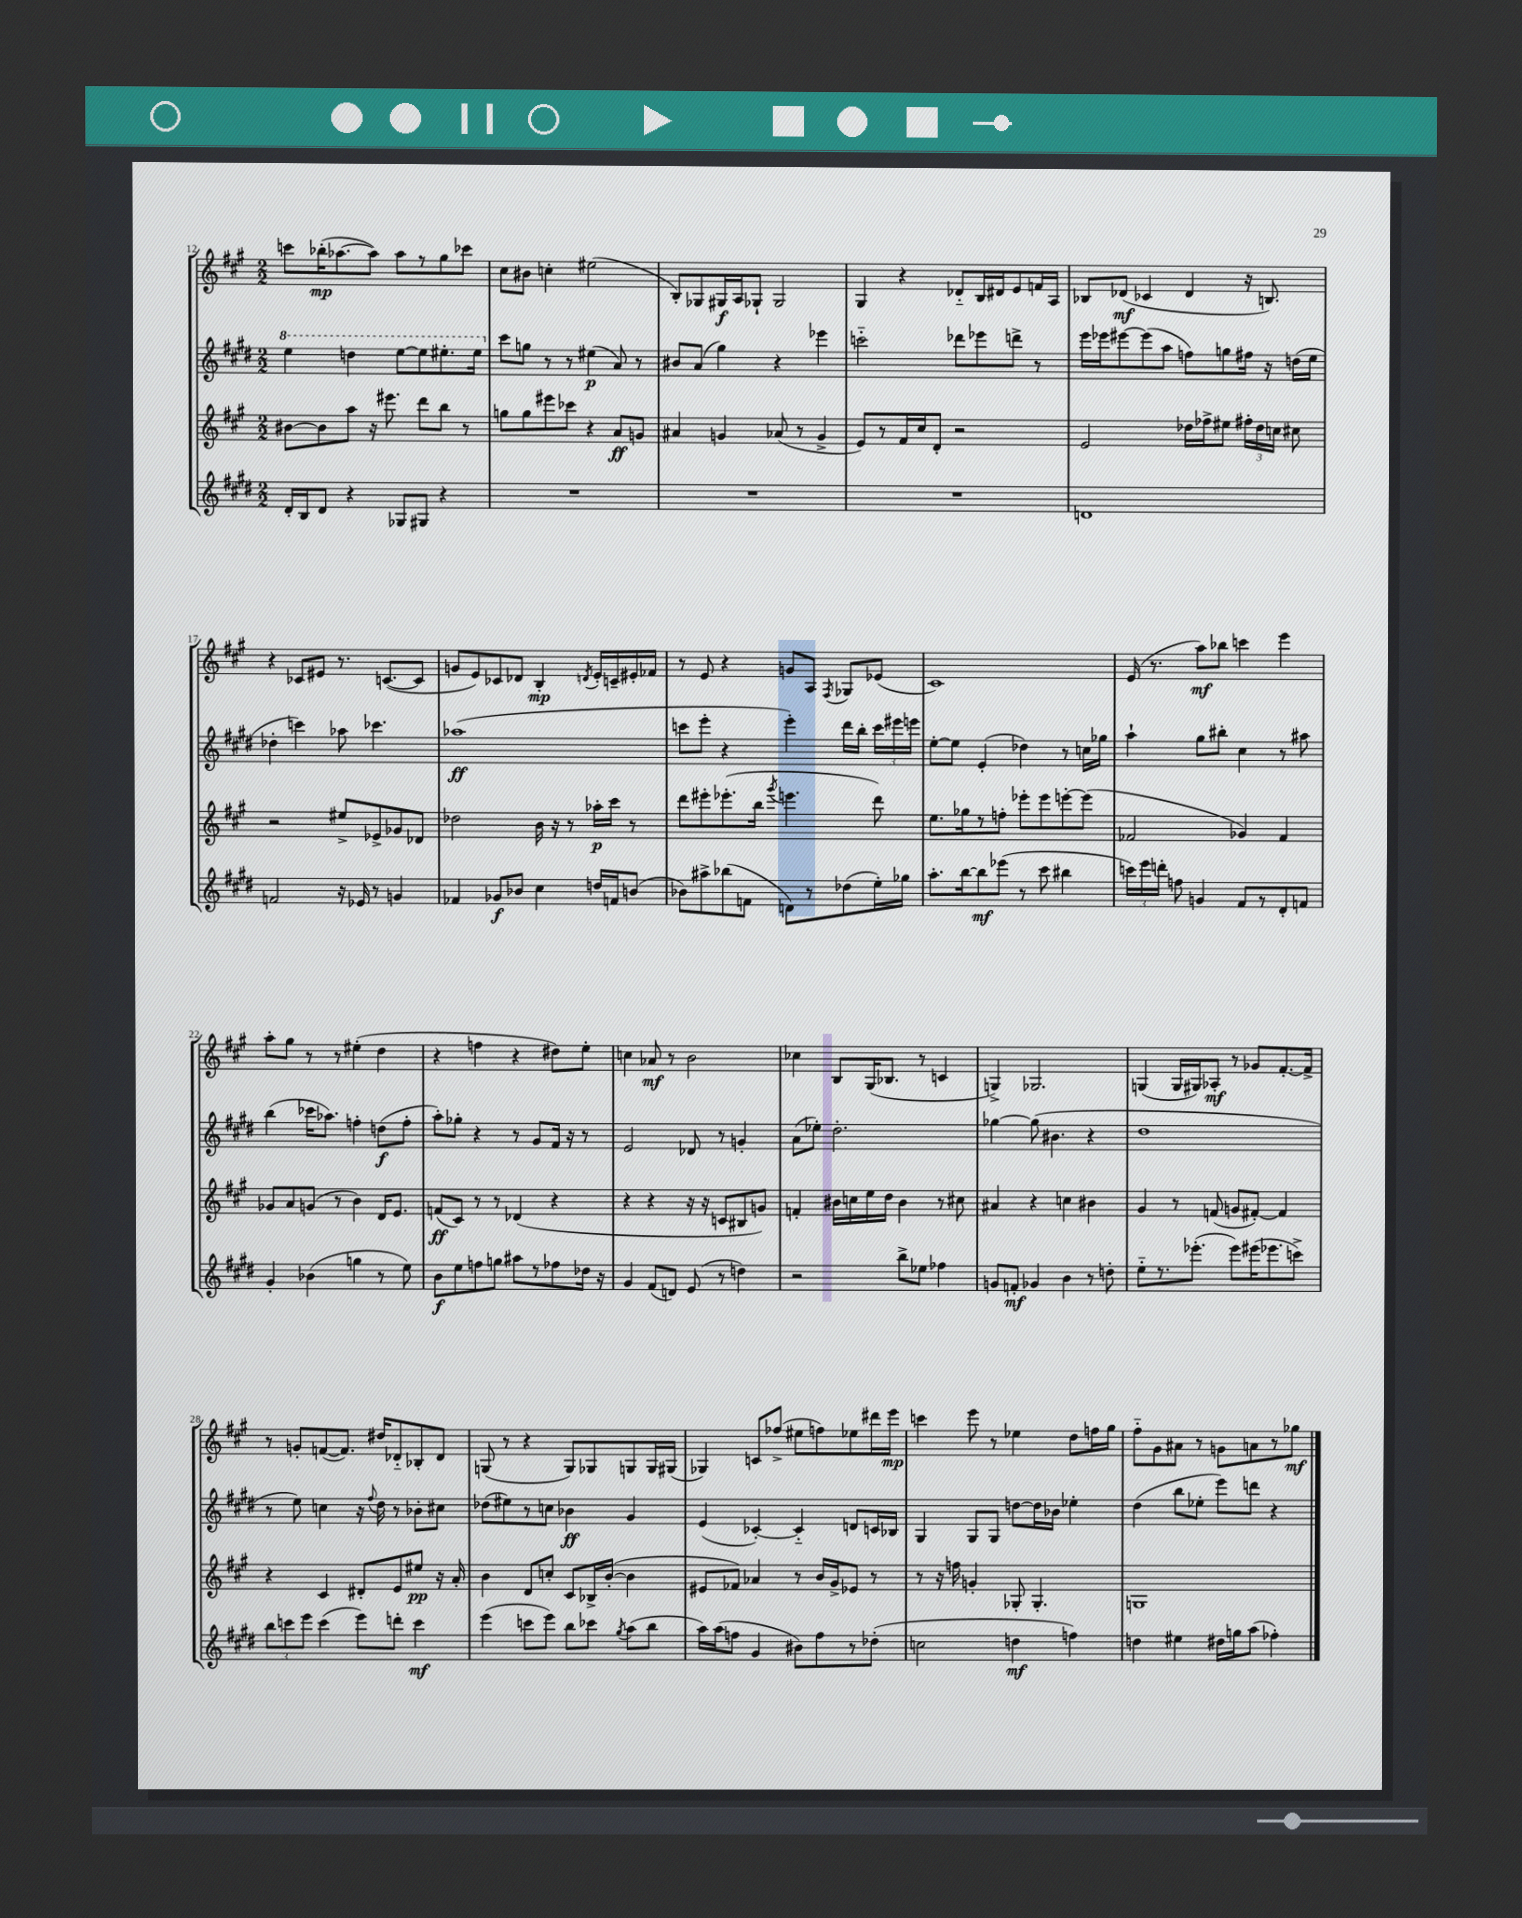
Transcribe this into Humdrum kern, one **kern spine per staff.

**kern	**dynam	**kern	**dynam	**kern	**dynam	**kern	**dynam
*part4	*part4	*part3	*part3	*part2	*part2	*part1	*part1
*staff4	*staff4	*staff3	*staff3	*staff2	*staff2	*staff1	*staff1
*clefG2	*	*clefG2	*	*clefG2	*	*clefG2	*
*k[f#c#g#d#]	*	*k[f#c#g#]	*	*k[f#c#g#d#]	*	*k[f#c#g#]	*
*M2/2	*	*M2/2	*	*M2/2	*	*M2/2	*
*	*	*	*	*8va	*	*	*
=12	=12	=12	=12	=12	=12	=12	=12
16d#'/LL	.	[8b#X\L	.	4eee\	.	8cccn\L	.
16B/J	.	.	.	.	.	.	.
8d#/J	.	8b#\]	.	.	.	(16bb-X'\K	mp
.	.	.	.	.	.	[8.aa-X\	.
4r	.	8aa\J	.	4dddn\	.	.	.
.	.	16r	.	.	.	8aa-\J])	.
.	.	8.eee#X\	.	.	.	.	.
8G-X/L	.	.	.	[8eee\L	.	8aa-\L	.
8G#X/J	.	8ddd\L	.	8eee\]	.	8r	.
4r	.	8bb\J	.	8.eee#X'\	.	8gg#\	.
.	.	8r	.	.	.	8ccc-X\J	.
.	.	.	.	16eee#\Jk	.	.	.
=13	=13	=13	=13	=13	=13	=13	=13
*	*	*	*	*X8va	*	*	*
1r	.	8ggn\L	.	8ccc#\L	.	8cc#\L	.
.	.	8gg\	.	8ggn\J	.	8b#X\J	.
.	.	8eee#X\	.	8r	.	4ccn'\	.
.	.	8ccc-X\J	.	8r	.	.	.
.	.	4r	.	(4ee#X\	p	(2ee#X\	.
.	.	8a/L	ff	8a/)	.	.	.
.	.	8gn/J	.	8r	.	.	.
=14	=14	=14	=14	=14	=14	=14	=14
1r	.	4a#X/	.	8b#X/L	.	8B'/L)	.
.	.	.	.	(8a/J	.	8G-X/	.
.	.	4gn/	.	4gg#\)	.	16G#X/L	f
.	.	.	.	.	.	16A/J	.
.	.	.	.	.	.	8G-X`/J	.
.	.	(8a-X/	.	4r	.	2G-/	.
.	.	8r	.	.	.	.	.
.	.	4g^/	.	4eee-X\	.	.	.
=15	=15	=15	=15	=15	=15	=15	=15
1r	.	8e/L)	.	2cccn\	.	4G#/	.
.	.	8r	.	.	.	.	.
.	.	16f#/L	.	.	.	4r	.
.	.	16cc#/J	.	.	.	.	.
.	.	8d'/J	.	.	.	.	.
.	.	2r	.	8ddd-X\L	.	8d-X/L	.
.	.	.	.	8eee-X\	.	16B/L	.
.	.	.	.	.	.	16d#X/J	.
.	.	.	.	8dddn^\J	.	8e/	.
.	.	.	.	8r	.	16fn/L	.
.	.	.	.	.	.	16A/JJ	.
=16	=16	=16	=16	=16	=16	=16	=16
1dn	.	2e/	.	16eee\LL	.	8B-X/L	.
.	.	.	.	16eee-X\J	.	.	.
.	.	.	.	[8eee#X\	.	(8d-X/J	mf
.	.	.	.	(8eee#\]	.	4c-X/	.
.	.	.	.	8aa\J	.	.	.
.	.	16dd-X\LL	.	8ffn\L)	.	4d-/	.
.	.	16ff-X^\J	.	.	.	.	.
.	.	8ee#X\J	.	8ggn\	.	.	.
.	.	24ff#X'\LL	.	16ff#X\Jk	.	16r	.
.	.	24dd-\	.	.	.	.	.
.	.	.	.	16r	.	8.Bn/)	.
.	.	24ccn\JJ	.	.	.	.	.
.	.	8cc#X\	.	(16ddn\LL	.	.	.
.	.	.	.	16ee\JJ	.	.	.
!!LO:LB:g=z
=17	=17	=17	=17	=17	=17	=17	=17
2fn/	.	2r	.	4dd-X'\	.	4r	.
.	.	.	.	4cccn\)	.	8c-X/L	.
.	.	.	.	.	.	8e#X/J	.
16r	.	8ee#X^/L	.	8aa-X\	.	8.r	.
16e-X/	.	.	.	.	.	.	.
8r	.	8e-X^/	.	4.ccc-X\	.	.	.
.	.	.	.	.	.	([8.cn/L	.
4gn/	.	8g-X/	.	.	.	.	.
.	.	8d-X/J	.	.	.	8c/J]	.
=18	=18	=18	=18	=18	=18	=18	=18
4f-X/	.	2dd-X\	.	(1aa-X	ff	8gn/L	.
.	.	.	.	.	.	8e/)	.
8g-X/L	f	.	.	.	.	8c-X/	.
8b-X/J	.	.	.	.	.	8d-X/J	.
4cc#\	.	16b\	.	.	.	4B'/	mp
.	.	16r	.	.	.	.	.
.	.	8r	.	.	.	.	.
.	.	.	.	.	.	8qdn/	.
16ddn/LL	.	16aa-X'\LL	p	.	.	16e'/LL	.
16fn/J	.	16ccc#\JJ	.	.	.	16cn~/	.
(8bn/J	.	8r	.	.	.	16e#X'/	.
.	.	.	.	.	.	16f-X/JJ	.
=19	=19	=19	=19	=19	=19	=19	=19
8b-X\L)	.	8ddd\L	.	8cccn\L	.	8r	.
8aa#X^\	.	8eee#X'\	.	8eee'\J	.	8e/	.
(8bb-X\	.	(8.eee-X'\	.	4r	.	4r	.
8fn\J	.	.	.	.	.	.	.
.	.	16bb\Jk	.	.	.	.	.
.	.	8qggg#/	.	.	.	.	.
8dn\L)	.	4.eeen\	.	4eee'\)	.	8gn/L	.
8r	.	.	.	.	.	8A/J	.
.	.	.	.	.	.	8qF#/	.
(8dd-X\	.	.	.	16ddd#\LL	.	8G-X/L	.
.	.	.	.	16bb'\JJ	.	.	.
16ee'\L)	.	8ddd\)	.	24ccc\LL	.	(8e-X/J	.
.	.	.	.	24eee#X\	.	.	.
16gg-X\JJ	.	.	.	.	.	.	.
.	.	.	.	24eeen\JJ	.	.	.
=20	=20	=20	=20	=20	=20	=20	=20
8.aa'\L	.	8.ee\L	.	[8ee'\L	.	1c#)	.
.	.	.	.	8ee\J]	.	.	.
[16bb\k	.	16gg-X\k	.	.	.	.	.
8bb\]	mf	8r	.	(4e'/	.	.	.
(8eee-X\J	.	8ffn'\J	.	.	.	.	.
8r	.	8eee-X'\L	.	4dd-X\)	.	.	.
8ccc#\	.	8eee-\	.	.	.	.	.
4bb#X\	.	[8eeen'\	.	8r	.	.	.
.	.	(8eee\J]	.	16ccn\LL	.	.	.
.	.	.	.	16gg-X\JJ	.	.	.
=21	=21	=21	=21	=21	=21	=21	=21
24cccn\LL)	.	2f-X/	.	4aa`\	.	(16e/	.
24eee\	.	.	.	.	.	.	.
.	.	.	.	.	.	8.r	.
24dddn'\JJ	.	.	.	.	.	.	.
8ffn\	.	.	.	.	.	.	.
4gn/	.	.	.	8gg#\L	.	8aa\L)	mf
.	.	.	.	8bb#X'\J	.	8bb-X\J	.
8f#/L	.	4g-X/)	.	4cc#\	.	4cccn\	.
8r	.	.	.	.	.	.	.
8d#'/	.	4f-/	.	8r	.	4eee\	.
8fn/J	.	.	.	8aa#X\	.	.	.
!!LO:LB:g=z
=22	=22	=22	=22	=22	=22	=22	=22
4g#'/	.	8g-X/L	.	(4bb\	.	8aa'\L	.
.	.	8a/	.	.	.	8gg#\J	.
(4b-X\	.	(8gn/J	.	16ccc-X\KL	.	8r	.
.	.	.	.	8.aa-X\J)	.	.	.
.	.	8r	.	.	.	8r	.
4ggn\	.	4b\)	.	4ffn'\	.	(4ee#X'\	.
8r	.	16d/KL	.	(8ddn\L	f	4dd\	.
.	.	8.e/J	.	.	.	.	.
8ee\)	.	.	.	8ff'\J	.	.	.
=23	=23	=23	=23	=23	=23	=23	=23
8b\L	f	(8fn/L	ff	8aa'\L)	.	4r	.
8ee\	.	8c#/J)	.	8gg-X'\J	.	.	.
8ffn\	.	8r	.	4r	.	4ffn\	.
8ggn\J	.	8r	.	.	.	.	.
8aa#X\L	.	(4d-X/	.	8r	.	4r	.
8r	.	.	.	8g#/L	.	.	.
8ff-X\	.	4r	.	16f#/Jk	.	8dd#X\L)	.
.	.	.	.	16r	.	.	.
16dd-X\Jk	.	.	.	8r	.	8ee'\J	.
16r	.	.	.	.	.	.	.
=24	=24	=24	=24	=24	=24	=24	=24
4g#/	.	4r	.	2e/	.	4ccn\	.
(8f#/L	.	4r	.	.	.	8a-X/	mf
8dn/J)	.	.	.	.	.	8r	.
(8e/	.	16r	.	8d-X/	.	2b\	.
.	.	16r	.	.	.	.	.
8r	.	8cn/L	.	8r	.	.	.
4ddn\)	.	8B#X/	.	4gn'/	.	.	.
.	.	8gn/J)	.	.	.	.	.
=25	=25	=25	=25	=25	=25	=25	=25
2r	.	4fn'/	.	(8a\L	.	4cc-X\	.
.	.	.	.	8ee-X'\J)	.	.	.
.	.	16b#X\LL	.	2.dd#'\	.	8B/L	.
.	.	16ccn\	.	.	.	.	.
.	.	16ee\	.	.	.	(16G#/K	.
.	.	16dd\JJ	.	.	.	8.B-X/J	.
8bb^\L	.	4b#\	.	.	.	.	.
8ee-X\J	.	.	.	.	.	8r	.
4ff-X\	.	8r	.	.	.	4cn/	.
.	.	8cc#X\	.	.	.	.	.
=26	=26	=26	=26	=26	=26	=26	=26
8gn/L	.	4a#X/	.	[4gg-X\	.	4Gn^/)	.
8fn'/J	mf	.	.	.	.	.	.
4g-X/	.	4r	.	(8gg-\]	.	2.G-X/	.
.	.	.	.	4.b#X\	.	.	.
4b\	.	4ccn\	.	.	.	.	.
8r	.	4b#X\	.	4r	.	.	.
8ddn'\	.	.	.	.	.	.	.
=27	=27	=27	=27	=27	=27	=27	=27
8ee\L	.	4g#/	.	1dd#	.	(4Gn/	.
8.r	.	.	.	.	.	.	.
.	.	8r	.	.	.	16G/LL	.
(8.eee-X'\J	.	.	.	.	.	16G#X/J)	.
.	.	(8fn/	.	.	.	8A-X'/J	mf
8eee-\L)	.	8gn/L	.	.	.	8r	.
(16eee#X\K	.	[8f#X'/J)	.	.	.	8g-X/L	.
8.eee-X\	.	.	.	.	.	.	.
.	.	4f#/]	.	.	.	[8.f#'/	.
8cccn^\J)	.	.	.	.	.	.	.
.	.	.	.	.	.	16f#^/Jk]	.
!!LO:LB:g=z
=28	=28	=28	=28	=28	=28	=28	=28
12bb\L	.	4r	.	8r	.	8r	.
12cccn\	.	.	.	.	.	.	.
.	.	.	.	8ee\)	.	8gn'/L	.
12eee\J	.	.	.	.	.	.	.
(4ccc\	.	4c#/	.	4ccn\	.	([8fn/	.
.	.	.	.	.	.	8.f/J])	.
8eee\L)	.	8d#X'/L	.	16r	.	.	.
.	.	.	.	8qqff#/	.	.	.
.	.	.	.	16dd#\	.	16dd#X/KL	.
8dddn'\J	.	8e/	.	8r	.	8d-X/	.
4ccc\	mf	8ee#X/J	pp	8b-X'\L	.	8B-X'/	.
.	.	16r	.	8cc#X\J	.	8d-/J	.
.	.	16a'/	.	.	.	.	.
=29	=29	=29	=29	=29	=29	=29	=29
(4eee\	.	4b\	.	(8dd-X\L	.	(8Gn/	.
.	.	.	.	8ee#X\)	.	8r	.
8cccn\L	.	8d/L	.	8r	.	4r	.
8eee\J)	.	8ccn'/J	.	8ccn\J	.	.	.
8bb\L	.	8c#/L	.	4b-X\	ff	8G/L)	.
8ccc-X\J	.	16B-X^/L	.	.	.	8G-X/	.
.	.	([16b'/JJ	.	.	.	.	.
8qgg#/	.	.	.	.	.	.	.
(8aa\L	.	4b\]	.	4g#/	.	8Gn/	.
8bb\J	.	.	.	.	.	16G/L	.
.	.	.	.	.	.	(16G#X/JJ	.
=30	=30	=30	=30	=30	=30	=30	=30
16aa\LL)	.	8e#X/L	.	(4e/	.	4G-X/)	.
(16aa\J	.	.	.	.	.	.	.
8ffn\J	.	8f-X/J)	.	.	.	.	.
4g#/	.	4a-X/	.	[4c-X'/)	.	8cn/L	.
.	.	.	.	.	.	(8ff-X^/J	.
8b#X\L)	.	8r	.	4c-/]	.	8ee#X\L	.
8ff\	.	16b/LL	.	.	.	8ffn\)	.
.	.	16g#^/J	.	.	.	.	.
8r	.	8e-X/J	.	8dn/L	.	8ee-X\	.
(8dd-X'\J	.	8r	.	16cn/L	.	16ddd#X\L	.
.	.	.	.	16B-X/JJ	.	16eee\JJ	mp
=31	=31	=31	=31	=31	=31	=31	=31
2ccn\	.	8r	.	4G#/	.	4cccn\	.
.	.	16r	.	.	.	.	.
.	.	16ffn\	.	.	.	.	.
.	.	4gn'/	.	8G#/L	.	8eee\	.
.	.	.	.	8G#/J	.	8r	.
4ddn\	mf	8G-X'/	.	[8ddn\L	.	4ee-X\	.
.	.	4.G-'/	.	16dd\L]	.	.	.
.	.	.	.	16b-X\JJ	.	.	.
4ffn\)	.	.	.	4ee-X'\	.	8dd\L	.
.	.	.	.	.	.	16ffn\L	.
.	.	.	.	.	.	16gg#\JJ	.
=32	=32	=32	=32	=32	=32	=32	=32
4ddn\	.	1Gn	.	(4dd#\	.	8ff#\L	.
.	.	.	.	.	.	8g#\	.
4ee#X\	.	.	.	8bb\L	.	8a#X\J	.
.	.	.	.	8ee-X'\J	.	8r	.
16dd#X\LL	.	.	.	8eee\L)	.	8gn\L	.
16ggn\J	.	.	.	.	.	.	.
(8aa\J	.	.	.	8dddn\J	.	8an\	.
4ff-X'\)	.	.	.	4r	.	8r	.
.	.	.	.	.	.	8gg-X\J	mf
==	==	==	==	==	==	==	==
*-	*-	*-	*-	*-	*-	*-	*-
